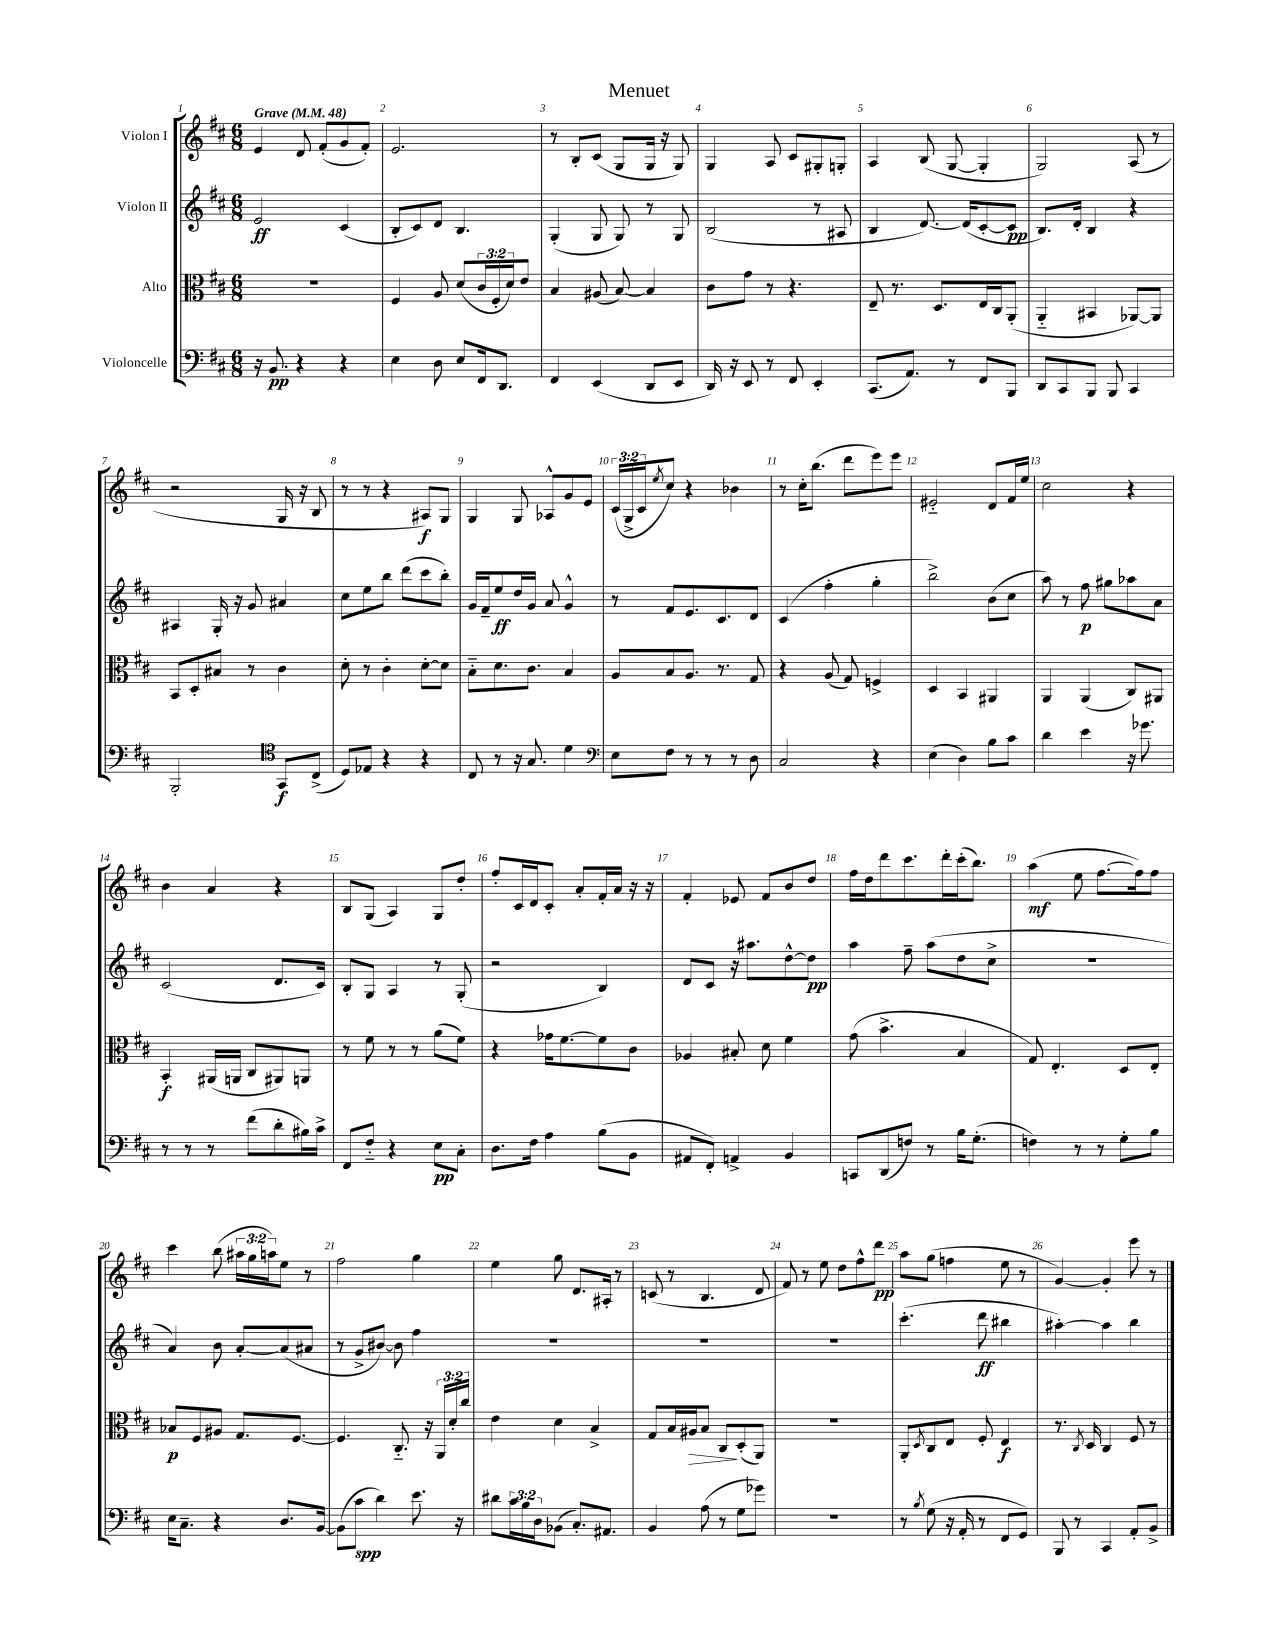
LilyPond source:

\header { title = "Menuet" }
<<
\new StaffGroup <<
\new Staff = "s0" \with { instrumentName = "Violon I" } {
    \clef treble \key d \major \numericTimeSignature \time 6/8 \override Staff.TupletNumber.text = #tuplet-number::calc-fraction-text \tempo "Grave" 4 = 48
    e'4 d'8 fis'8-.( g'8 fis'8-.) |
    e'2. |
    r8 b8-. cis'8( g8 g16 r16 g8) |
    g4 a8 cis'8 gis8-. g8-. |
    a4 b8( g8~ g4-. |
    g2) a8( r8 |
    r2 g16 r16 b8 |
    r8 r8 r4 ais8\f) g8 |
    g4 g8 aes8-^ g'8 e'8 |
    \tuplet 3/2 { cis'16( g16-> cis'16 } \acciaccatura { e''8 } cis''8) r4 bes'4 |
    r8 cis''16-. b''8.( d'''8 e'''8) e'''8 |
    eis'2-_ d'8 fis'16 e''16 |
    cis''2 r4 |
    b'4 a'4 r4 |
    b8 g8( a4) g8 d''8-. |
    fis''8-. cis'16 d'16 cis'8-. a'8-. fis'16-. a'16 r16 r16 |
    fis'4-. ees'8 fis'8 b'8 d''8 |
    fis''16 d''16 d'''8 cis'''8. d'''16-. cis'''16-.( b''8.) |
    a''4\mf( e''8 fis''8.~ fis''16) fis''8 |
    cis'''4 b''8( \tuplet 3/2 { ais''16 g''16 a''16) } e''8 r8 |
    fis''2 g''4 |
    e''4 g''8 d'8. ais16-. r8 |
    c'8( r8 b4. d'8 |
    fis'8) r8 e''8 d''8 fis''8-^ d'''8\pp |
    a''8 g''8( f''4 e''8 r8 |
    g'4~) g'4-. e'''8 r8 \bar "|." |
}
\new Staff = "s1" \with { instrumentName = "Violon II" } {
    \clef treble \key d \major \numericTimeSignature \time 6/8
    e'2\ff cis'4( |
    b8-. cis'8) d'8 b4. |
    g4-.( g8 g8) r8 g8 |
    b2( r8 ais8 |
    b4 d'8.~) d'16( cis'8~-. cis'8\pp |
    b8.) d'16-. b4 r4 |
    ais4 g16-. r16 g'8 ais'4 |
    cis''8 e''8 b''8 d'''8( cis'''8 b''8-.) |
    g'16 fis'16-- e''8\ff d''16 g'16 a'8 g'4-^ |
    r8 fis'8 e'8. cis'8. d'8 |
    cis'4( fis''4-. g''4-. |
    b''2->) b'8( cis''8 |
    a''8) r8 fis''8\p gis''8 aes''8 a'8 |
    cis'2( d'8. cis'16) |
    b8-. g8 a4 r8 g8-.( |
    r2 b4) |
    d'8 cis'8 r16 ais''8. d''8~-^ d''8\pp |
    a''4 fis''8-- a''8( d''8 cis''8-> |
    R2. |
    a'4) b'8 a'8~-. a'8( ais'8 |
    r8 g'8-> bis'8~) bis'8 fis''4 |
    R2. |
    R2. |
    R2. |
    cis'''4.-.( d'''8\ff bis''4 |
    ais''4~-.) ais''4 b''4 \bar "|." |
}
\new Staff = "s2" \with { instrumentName = "Alto" } {
    \clef alto \key d \major \numericTimeSignature \time 6/8 \override Staff.TupletNumber.text = #tuplet-number::calc-fraction-text
    R2. |
    fis4 a8 d'8( \tuplet 3/2 { cis'16 fis16-. d'16) } e'8 |
    b4 ais8( b8~) b4 |
    cis'8 g'8 r8 r4. |
    e8-- r8. d8. e16 cis16 a,8-.( |
    a,4-_ bis,4 aes,8~) aes,8 |
    b,8 d8-. bis8 r8 cis'4 |
    d'8-. r8 cis'4-. d'8~-. d'8 |
    b8-_ d'8. cis'8. b4 |
    a8 b8 a8. r8. g8 |
    r4 a8( g8) f4-> |
    d4 b,4 ais,4 |
    a,4 a,4( cis8) ais,8 |
    b,4-.\f ais,16( a,16 cis8 ais,8) a,8 |
    r8 fis'8 r8 r8 a'8( fis'8) |
    r4 ges'16 fis'8.~ fis'8 cis'8 |
    aes4 bis8-. d'8 fis'4 |
    g'8( b'4.-> b4 |
    g8) e4.-. d8 e8-. |
    bes8\p fis8 ais8 g8. fis8.~ |
    fis4. cis8.-_ r16 \tuplet 3/2 { a,16 d'16-. cis''16 } |
    e'4 d'4 b4-> |
    g8 b16 ais16\> b8 cis8\! d8-.( a,8) |
    R2. |
    a,8-. \acciaccatura { d8 } cis8 e8 fis8-. e4\f |
    r8. \acciaccatura { cis8 } d16 cis4 fis8 r8 \bar "|." |
}
\new Staff = "s3" \with { instrumentName = "Violoncelle" } {
    \clef bass \key d \major \numericTimeSignature \time 6/8 \override Staff.TupletNumber.text = #tuplet-number::calc-fraction-text
    r16 b,8.\pp r4 r4 |
    e4 d8 e8 fis,16 d,8. |
    fis,4 e,4( d,8 e,8 |
    d,16) r16 e,8 r8 fis,8 e,4-. |
    cis,8.( a,8.) r8 fis,8 b,,8 |
    d,8 cis,8 b,,8 b,,8 cis,4 |
    b,,2-. \clef tenor g,8\f cis8->( |
    d8) ees8 r4 r4 |
    cis8 r8 r16 g8. d'4 |
    \clef bass e8 fis8 r8 r8 r8 d8 |
    cis2 r4 |
    e4( d4) b8 cis'8 |
    d'4 e'4 r16 ges'8. |
    r8 r8 r8 fis'8( d'8-. bis16) cis'16-> |
    fis,8 fis8-_ r4 e8\pp cis8-. |
    d8. fis16 a4 b8( b,8 |
    ais,8 fis,8-.) a,4-> b,4 |
    c,8 d,8( f8) r8 b16 g8.-.( |
    f4) r8 r8 g8-. b8 |
    e16 cis8.-- r4 d8. b,16~ |
    b,8( cis'8\spp d'4) e'8. r16 |
    dis'8 \tuplet 3/2 { cis'16 b16 d16 } bes,8( cis8.-.) ais,8. |
    b,4 a8( r8 g8 ges'8) |
    R2. |
    r8 \acciaccatura { b8 } g8( r16 a,16-. r8 fis,8 g,8) |
    b,,8 r8 cis,4 a,8-. b,8-> \bar "|." |
}
>>
>>
\layout { \context { \Score \override BarNumber.break-visibility = ##(#f #t #t) barNumberVisibility = #all-bar-numbers-visible } }
